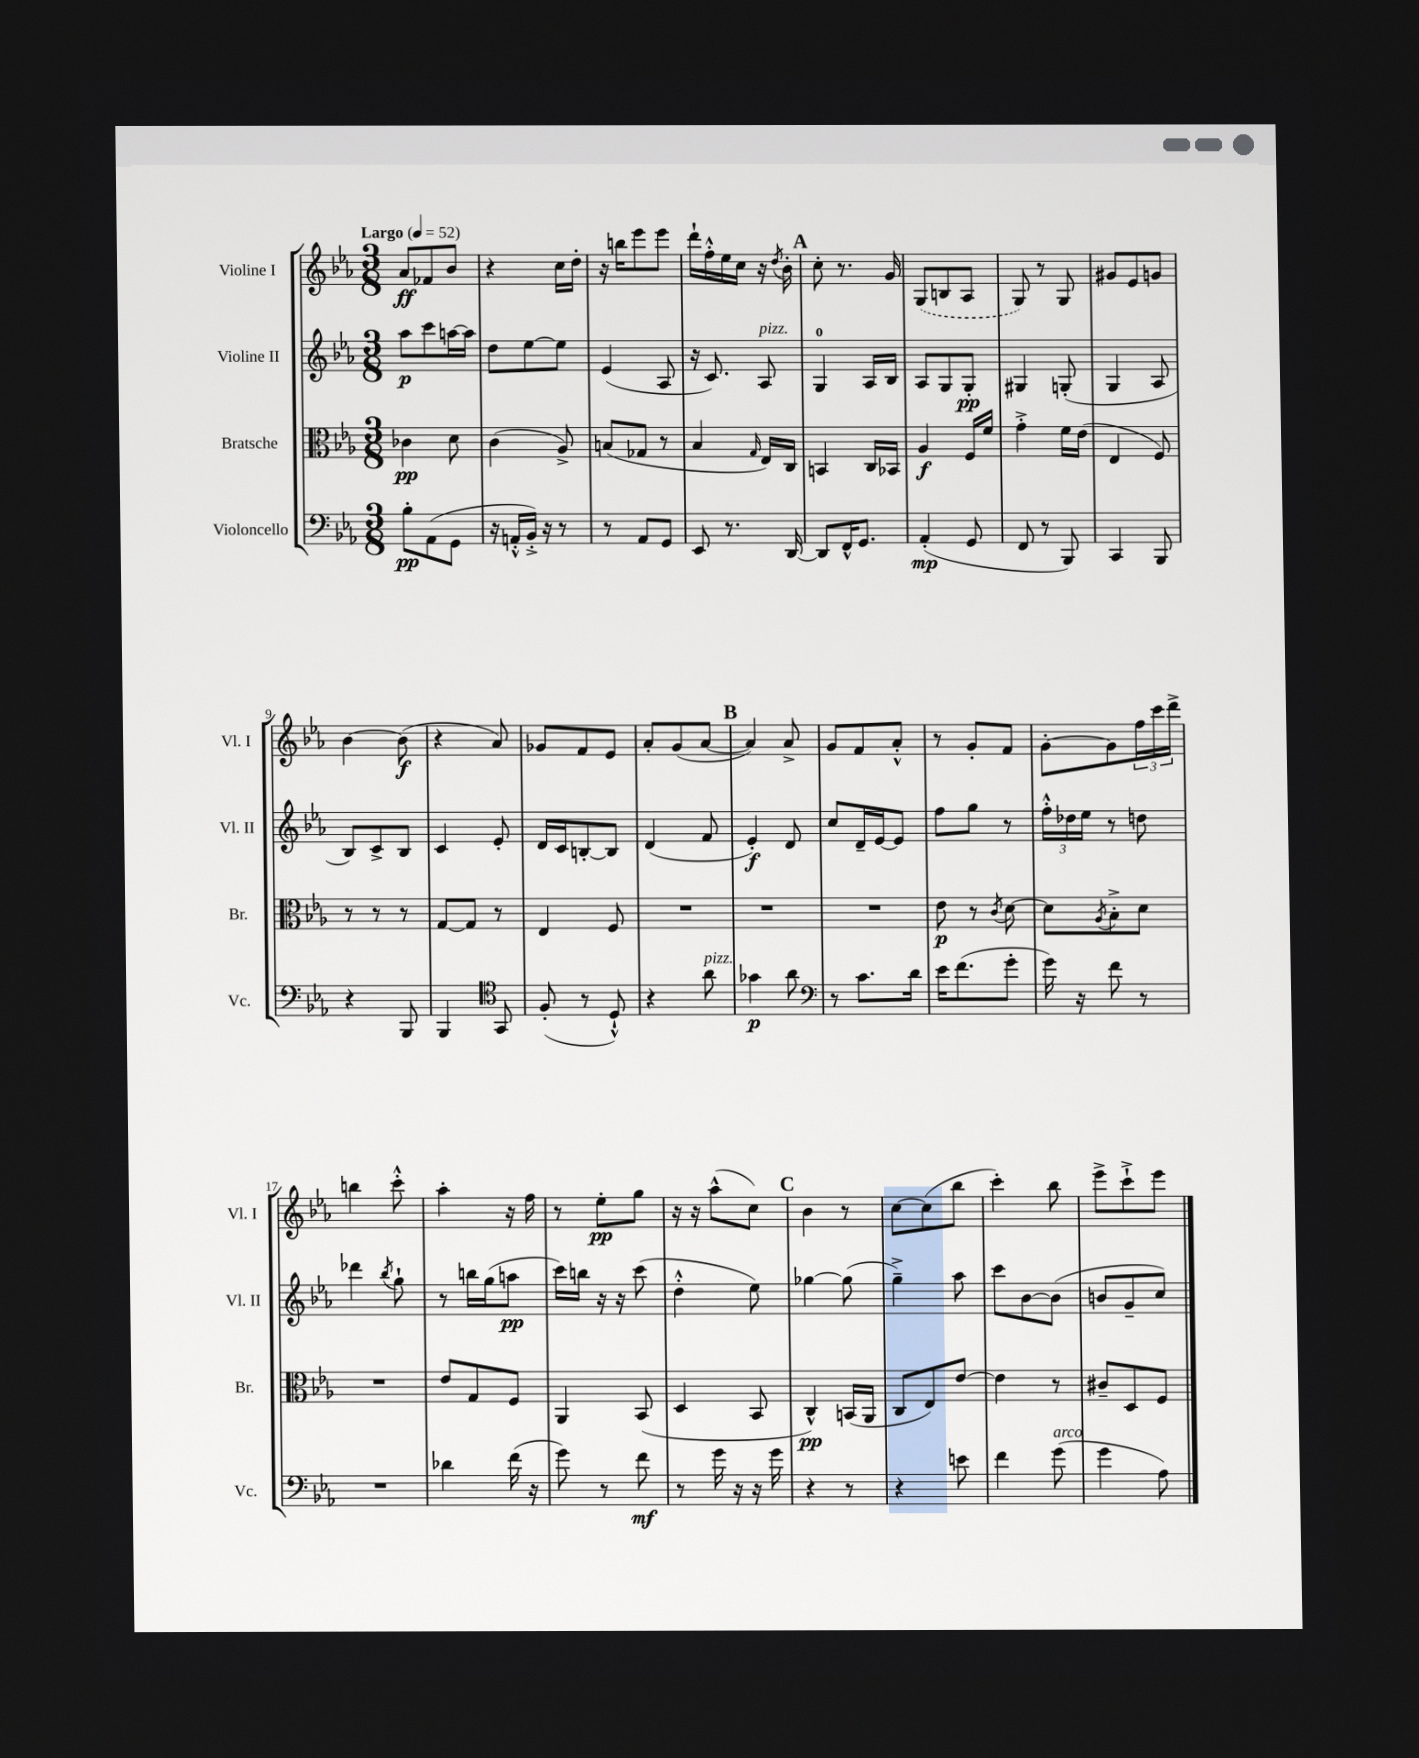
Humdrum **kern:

**kern	**dynam	**kern	**dynam	**kern	**dynam	**kern	**dynam
*part4	*part4	*part3	*part3	*part2	*part2	*part1	*part1
*staff4	*staff4	*staff3	*staff3	*staff2	*staff2	*staff1	*staff1
*I"Violoncello	*	*I"Bratsche	*	*I"Violine II	*	*I"Violine I	*
*I'Vc.	*	*I'Br.	*	*I'Vl. II	*	*I'Vl. I	*
*clefF4	*	*clefC3	*	*clefG2	*	*clefG2	*
*k[b-e-a-]	*	*k[b-e-a-]	*	*k[b-e-a-]	*	*k[b-e-a-]	*
*M3/8	*	*M3/8	*	*M3/8	*	*M3/8	*
*MM52	*	*MM52	*	*MM52	*	*MM52	*
=1	=1	=1	=1	=1	=1	=1	=1
!	!	!	!	!	!	!LO:TX:a:B:t=Largo	!
8B-'\L	pp	4c-X\	pp	8aa-\L	p	8a-/L	ff
(8AA-\	.	.	.	8ccc\	.	8f-X/	.
8GG\J	.	8d\	.	[16aan\L	.	8b-/J	.
.	.	.	.	16aa\JJ]	.	.	.
=2	=2	=2	=2	=2	=2	=2	=2
16r	.	(4c\	.	8dd\L	.	4r	.
16AAn'^^/LL	.	.	.	.	.	.	.
16BB-'^/JJ)	.	.	.	[8ee-\	.	.	.
16r	.	.	.	.	.	.	.
8r	.	8A-^/)	.	8ee-\J]	.	16cc\LL	.
.	.	.	.	.	.	16dd'\JJ	.
=3	=3	=3	=3	=3	=3	=3	=3
8r	.	(8Bn/L	.	(4e-/	.	16r	.
.	.	.	.	.	.	16bbn\KL	.
8AA-/L	.	8G-X/J	.	.	.	8eee-\	.
8GG/J	.	8r	.	8A-/	.	8eee-\J	.
=4	=4	=4	=4	=4	=4	=4	=4
8EE-/	.	4B-/	.	16r	.	16ddd`\LL	.
.	.	.	.	8.c/)	.	16ff'^^\	.
8.r	.	.	.	.	.	16ee-\	.
.	.	.	.	.	.	16cc\JJ	.
.	.	16qqG/	.	.	.	.	.
!	!	!	!	!LO:TX:a:i:t=pizz.	!	!	!
.	.	16E-/LL)	.	8A-/	.	16r	.
.	.	.	.	.	.	8qdd/	.
[16DD/	.	16C/JJ	.	.	.	16b-'\	.
!!LO:REH:place=s1:t=A
=5	=5	=5	=5	=5	=5	=5	=5
8DD/L]	.	4BBn/	.	4G/	.	8cc'\	.
16FF^^/K	.	.	.	.	.	8.r	.
8.GG/J	.	.	.	.	.	.	.
.	.	16C/LL	.	16A-/LL	.	.	.
.	.	16BB-X/JJ	.	16B-/JJ	.	16g/	.
=6	=6	=6	=6	=6	=6	=6	=6
(4AA-'/	mp	4A-/	f	8A-/L	.	(8G/L	.
.	.	.	.	8G/	.	8Bn/	.
8GG/	.	16F/LL	.	8G'/J	pp	8A-/J	.
.	.	16f/JJ	.	.	.	.	.
=7	=7	=7	=7	=7	=7	=7	=7
8FF/	.	4g'^\	.	4G#X/	.	8G/)	.
8r	.	.	.	.	.	8r	.
8BBB-/)	.	16f\LL	.	(8Gn'/	.	8G/	.
.	.	(16e-\JJ	.	.	.	.	.
=8	=8	=8	=8	=8	=8	=8	=8
4CC/	.	4E-/	.	4G/	.	8g#X/L	.
.	.	.	.	.	.	8e-/	.
8BBB-/	.	8F/)	.	8A-/	.	8gn/J	.
!!LO:LB:g=z
=9	=9	=9	=9	=9	=9	=9	=9
4r	.	8r	.	8B-/L)	.	[4b-\	.
.	.	8r	.	8c^/	.	.	.
8BBB-/	.	8r	.	8B-/J	.	(8b-\]	f
=10	=10	=10	=10	=10	=10	=10	=10
4BBB-/	.	[8G/L	.	4c/	.	4r	.
.	.	8G/J]	.	.	.	.	.
*clefC4	*	*	*	*	*	*	*
8GG/	.	8r	.	8e-'/	.	8a-/)	.
=11	=11	=11	=11	=11	=11	=11	=11
(8F'/	.	4E-/	.	16d/LL	.	8g-X/L	.
.	.	.	.	16c/J	.	.	.
8r	.	.	.	[8Bn'/	.	8f/	.
8D`^^/)	.	8F/	.	8B/J]	.	8e-/J	.
=12	=12	=12	=12	=12	=12	=12	=12
4r	.	4.r	.	(4d/	.	8a-'/L	.
.	.	.	.	.	.	(8g/	.
!LO:TX:a:i:t=pizz.	!	!	!	!	!	!	!
8a-\	.	.	.	8f/	.	[8a-/J	.
!!LO:REH:place=s1:t=B
=13	=13	=13	=13	=13	=13	=13	=13
4g-X\	p	4.r	.	4e-'/)	f	4a-/])	.
8a-\	.	.	.	8d/	.	8a-^/	.
=14	=14	=14	=14	=14	=14	=14	=14
*clefF4	*	*	*	*	*	*	*
8r	.	4.r	.	8cc/L	.	8g/L	.
8.c\L	.	.	.	16d~/L	.	8f/	.
.	.	.	.	[16e-/J	.	.	.
.	.	.	.	8e-/J]	.	8a-'^^/J	.
16d\Jk	.	.	.	.	.	.	.
=15	=15	=15	=15	=15	=15	=15	=15
16e-\KL	.	8e-\	p	8ff\L	.	8r	.
(8.f\	.	.	.	.	.	.	.
.	.	8r	.	8gg\J	.	8g'/L	.
.	.	8qc/	.	.	.	.	.
8g'\J	.	[8d\	.	8r	.	8f/J	.
=16	=16	=16	=16	=16	=16	=16	=16
16g\)	.	8d\L]	.	24ff'^^\LL	.	[8g'\L	.
.	.	.	.	24dd-X\	.	.	.
16r	.	.	.	.	.	.	.
.	.	.	.	24ee-\JJ	.	.	.
.	.	8qA-/	.	.	.	.	.
8f\	.	8B-'^\	.	8r	.	8g\]	.
8r	.	8d\J	.	8ddn\	.	24ff\L	.
.	.	.	.	.	.	24ccc\	.
.	.	.	.	.	.	24ddd^\JJ	.
!!LO:LB:g=z
=17	=17	=17	=17	=17	=17	=17	=17
4.r	.	4.r	.	4ddd-X\	.	4bbn\	.
.	.	.	.	8qbb-/	.	.	.
.	.	.	.	8gg`\	.	8ccc'^^\	.
=18	=18	=18	=18	=18	=18	=18	=18
4d-X\	.	8e-/L	.	8r	.	4aa-'\	.
.	.	8G/	.	16bbn\LL	.	.	.
.	.	.	.	(16gg\J	.	.	.
(16f\	.	8F/J	.	8aan\J	pp	16r	.
16r	.	.	.	.	.	16ff\	.
=19	=19	=19	=19	=19	=19	=19	=19
8g\)	.	4AA-/	.	16ccc\LL)	.	8r	.
.	.	.	.	16bbn\JJ	.	.	.
8r	.	.	.	16r	.	8ee-'\L	pp
.	.	.	.	16r	.	.	.
8f\	mf	(8BB-/	.	(8ccc\	.	8gg\J	.
=20	=20	=20	=20	=20	=20	=20	=20
8r	.	4D/	.	4dd'^^\	.	16r	.
.	.	.	.	.	.	16r	.
16g\	.	.	.	.	.	(8aa-^^\L	.
16r	.	.	.	.	.	.	.
16r	.	8BB-/	.	8ee-\)	.	8cc\J)	.
16g\	.	.	.	.	.	.	.
!!LO:REH:place=s1:t=C
=21	=21	=21	=21	=21	=21	=21	=21
4r	.	4C^^/)	pp	[4gg-X\	.	4b-\	.
8r	.	(16BBn/LL	.	(8gg-\]	.	8r	.
.	.	16AA-/JJ	.	.	.	.	.
=22	=22	=22	=22	=22	=22	=22	=22
4r	.	8C/L	.	4gg~^\)	.	[8cc\L	.
.	.	8E-/)	.	.	.	(8cc\]	.
8en\	.	[8e-/J	.	8aa-\	.	8bb-\J	.
=23	=23	=23	=23	=23	=23	=23	=23
4f\	.	4e-\]	.	8ccc\L	.	4ccc'\)	.
.	.	.	.	[8b-\	.	.	.
!LO:TX:a:i:t=arco	!	!	!	!	!	!	!
(8g\	.	8r	.	(8b-\J]	.	8bb-\	.
=24	=24	=24	=24	=24	=24	=24	=24
4g\	.	8c#X~/L	.	8bn/L	.	8eee-^\L	.
.	.	8D/	.	8g~/	.	8ccc`^\	.
8A-\)	.	8F/J	.	8cc/J)	.	8eee-\J	.
==	==	==	==	==	==	==	==
*-	*-	*-	*-	*-	*-	*-	*-
